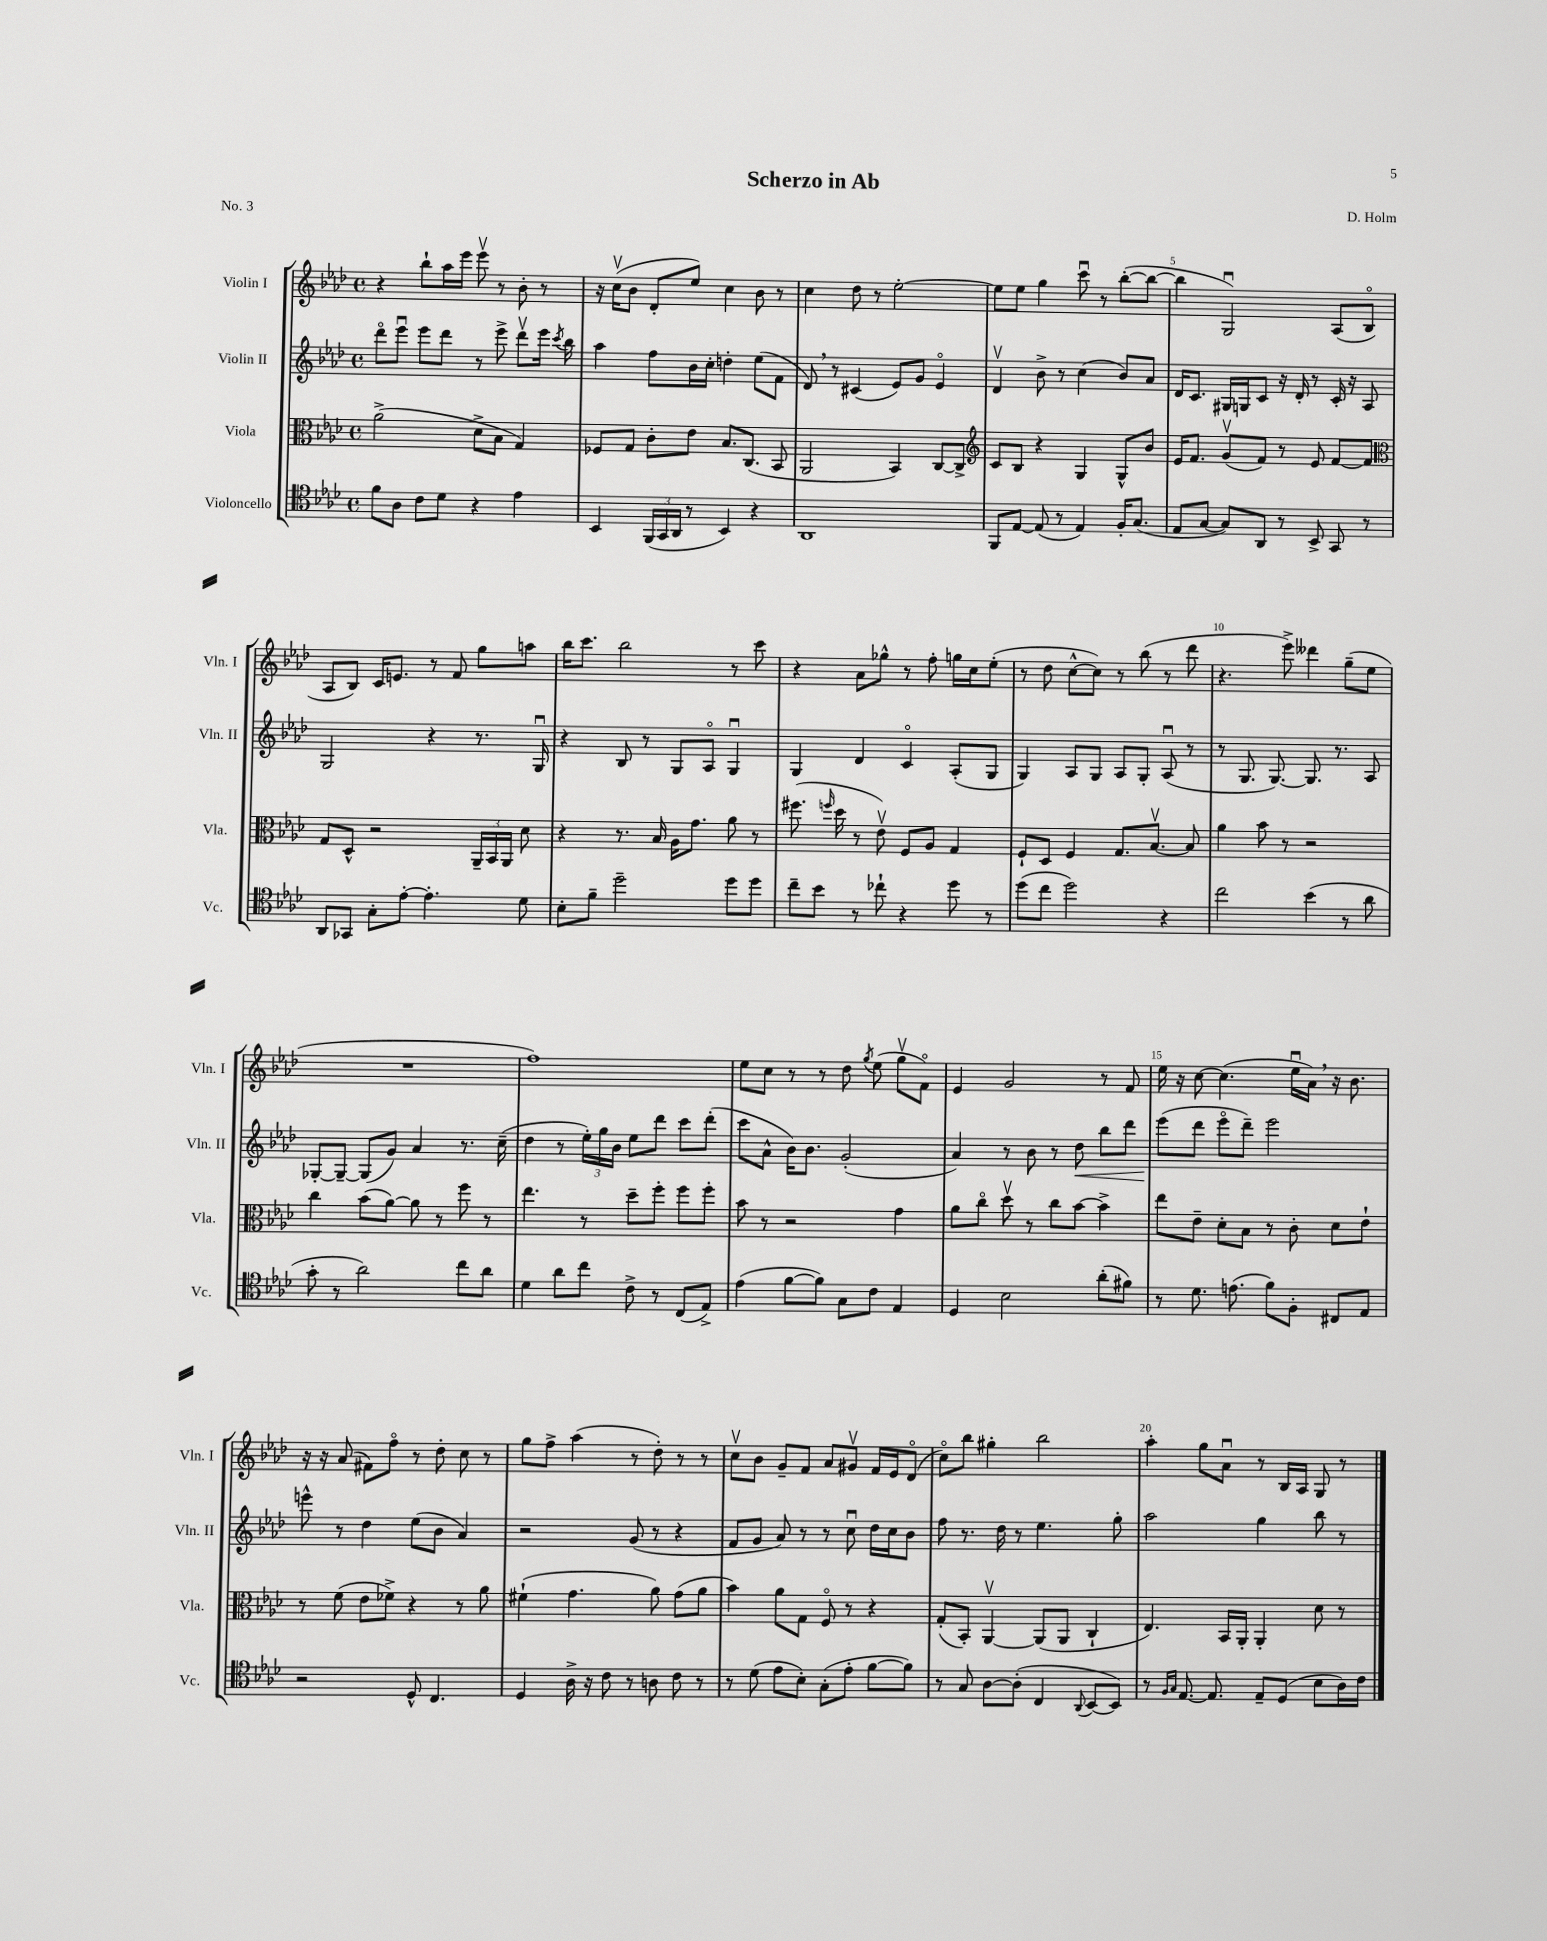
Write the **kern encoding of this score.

**kern	**kern	**kern	**kern
*staff4	*staff3	*staff2	*staff1
*clefC4	*clefC3	*clefG2	*clefG2
*k[b-e-a-d-]	*k[b-e-a-d-]	*k[b-e-a-d-]	*k[b-e-a-d-]
*M4/4	*M4/4	*M4/4	*M4/4
*met(c)	*met(c)	*met(c)	*met(c)
8f	(2a-^	8ddd-o	4r
8A-	.	8eee-u	.
8c	.	8eee-	8bb-`
8d-	.	8ddd-	16aa-
.	.	.	16eee-
4r	8d-^	8r	8eee-v
.	8B-	8eee-^	8r
4e-	4G)	8ddd-v	8b-'
.	.	16eee-	8r
.	.	8qccc	.
.	.	16bb-	.
=	=	=	=
4BB-	8F-	4aa-	16r
.	.	.	(16ccv
.	8G	.	8b-
(24FF	8c'	8ff	8d-'
24GG	.	.	.
24AA-	.	.	.
8r	8e-	16b-	8ee-)
.	.	16cc'	.
4BB-)	8.B-	4dd'	4cc
.	(8.C	.	.
4r	.	(8ee-	8b-
.	8BB-	8f	8r
=	=	=	=
1AA-	2AA-	8d-)	4cc
.	.	8r	.
.	.	(4c#	8dd-
.	.	.	8r
.	4BB-)	8e-)	[2ee-'
.	.	8g	.
.	[8C	4e-o	.
.	8C^]	.	.
=	=	=	=
*	*clefG2	*	*
8FF	8c	4d-v	8ee-]
[8E-	8B-	.	8ee-
(8E-]	4r	8b-^	4gg
8r	.	8r	.
4E-)	4G	(4cc	8cccu
.	.	.	8r
16F'	8G^^	8b-)	([8bb-'
(8.G	.	.	.
.	8b-	8a-	8bb-_
=	=	=	=
8E-	16e-	16d-	4bb-]
.	8.f	8.c	.
[8G	.	.	.
8G])	(8gv	16G#	2Gu)
.	.	16G	.
8AA-	8f)	8c	.
8r	8r	16r	.
.	.	16d-'	.
8BB-^	8e-	8r	.
8GG	[8f	16c'	(8A-
.	.	16r	.
8r	8f]	8A-	8B-o
=	=	=	=
*	*clefC3	*	*
8AA-	8G	2G	8A-
8GG-	8D-^^	.	8B-)
8G'	2r	.	16c
.	.	.	8.e
[8e-'	.	.	.
4.e-']	.	4r	8r
.	.	.	8f
.	24AA-~	8.r	8gg
.	24BB-	.	.
.	24AA-	.	.
8d-	8d-	.	8aa
.	.	16Gu	.
=	=	=	=
8B-'	4r	4r	16bb-
.	.	.	8.ccc
8f~	.	.	.
2dd-~	8.r	8B-	2bb-
.	.	8r	.
.	16B-	.	.
.	16A-	8G	.
.	8.g	.	.
.	.	8A-o	.
8dd-	8a-	4Gu	8r
8dd-	8r	.	8ccc
=	=	=	=
8cc~	(8.ff#	4G	4r
8b-	.	.	.
.	16qqff	.	.
.	16dd-	.	.
8r	8r	4d-	8a-
8cc-`	8e-v)	.	8gg-^^
4r	8F	4co	8r
.	8A-	.	8ff'
8dd-	4G	(8A-'	16gg
.	.	.	16cc
8r	.	8G	(8ee-'
=	=	=	=
(8dd-	8F`	4G)	8r
8cc	8D-	.	8dd-
2dd-)	4F	8A-	[8cc^^
.	.	8G	8cc])
.	8.G	8A-	8r
.	.	8G'	(8bb-
.	[8.B-v	.	.
4r	.	(8A-u	8r
.	8B-]	8r	8ddd-
=	=	=	=
2cc	4a-	8r	4.r
.	.	8.G	.
.	8b-	.	.
.	.	[8.G)	.
.	8r	.	8eee-^)
(4b-	2r	8.G]	4ddd--
.	.	8.r	.
8r	.	.	(8gg~
8a-	.	8A-	8ee-
=	=	=	=
8g'	4cc	[8G-'	1r
8r	.	8G-~_	.
2a-)	(8b-	(8G-]	.
.	[8a-)	8g)	.
.	8a-]	4a-	.
.	8r	.	.
8cc	8ff	8.r	.
8a-	8r	.	.
.	.	(16cc~	.
=	=	=	=
4d-	4.ee-	4dd-	1ff)
8a-	.	8r	.
8cc	8r	24ee-')	.
.	.	24gg	.
.	.	24b-	.
8c^	8dd-~	8ee-	.
8r	8ff'	8ddd-	.
(8C	8ff	8ccc	.
8E-^)	8ff'	(8ddd-'	.
=	=	=	=
(4e-	8b-	8ccc	8ee-
.	8r	8a-^^	8cc
[8f	2r	16b-)	8r
.	.	8.b-	.
8f])	.	.	8r
8G	.	(2g'	8dd-
.	.	.	8qgg
8c	.	.	(8ee-
4E-	4g	.	8ggv
.	.	.	8fo)
=	=	=	=
4D-	8a-	4a-)	4e-
.	8cco	.	.
2B-	8dd-v	8r	2g
.	8r	8b-	.
.	8cc	8r	.
.	[8b-	8dd-	.
(8a-'	4b-^]	8bb-	8r
8f#)	.	8ddd-	8f
=	=	=	=
8r	8ee-	(8eee-	16ee-
.	.	.	16r
8.d-	8e-~	8ddd-	[8cc
.	8d-'	8eee-o	(4.cc]
(8.e	.	.	.
.	8B-	8ddd-~)	.
8f)	8r	2eee-	.
8F'	8c'	.	16ee-u
.	.	.	16a-)
8C#	8d-	.	16r
.	.	.	8.b-
8E-	8e-`	.	.
=	=	=	=
2r	8r	8eee^^	16r
.	.	.	16r
.	(8f	8r	(8a-
.	8e-	4dd-	8f#)
.	8f-^)	.	8ffo
8D-^^	4r	(8ee-	8r
4.C	.	8b-	8dd-'
.	8r	4a-)	8cc
.	8a-	.	8r
=	=	=	=
4D-	(4f#`	2r	8gg
.	.	.	8ff^
16A-^	4.g	.	(4aa-
16r	.	.	.
8c	.	.	.
8r	.	(8g	8r
8A	8a-)	8r	8dd-')
8c	(8g	4r	8r
8r	8a-	.	8r
=	=	=	=
8r	4b-)	8f	8ccv
(8d-	.	8g	8b-
8e-	8a-	8a-)	8g~
8B-')	8G	8r	8f
(8G'	8Fo	8r	8a-
8e-'	8r	8ccu	8g#v
[8f	4r	16dd-	16f
.	.	16cc	16e-
8f])	.	8b-	(8d-o
=	=	=	=
8r	(8G'	8ff	8cco)
8G	8BB-')	8.r	8bb-
[8A-	[4AA-v	.	4gg#'
.	.	16dd-	.
(8A-']	.	8r	.
4C	(8AA-]	4.ee-	2bb-
.	8AA-	.	.
8qqAA-	.	.	.
[8BB-	4C`	.	.
8BB-])	.	8gg'	.
=	=	=	=
8r	4.E-)	2aa-	4aa-'
16qqF	.	.	.
16qqG	.	.	.
[8.E-	.	.	.
.	.	.	8gg
8.E-]	.	.	.
.	16BB-	.	8a-u
.	16AA-'	.	.
8E-~	4AA-'	4gg	8r
(8D-	.	.	16B-
.	.	.	16A-
8B-	8d-	8bb-	8G
16A-)	8r	8r	8r
16c	.	.	.
==	==	==	==
*-	*-	*-	*-
